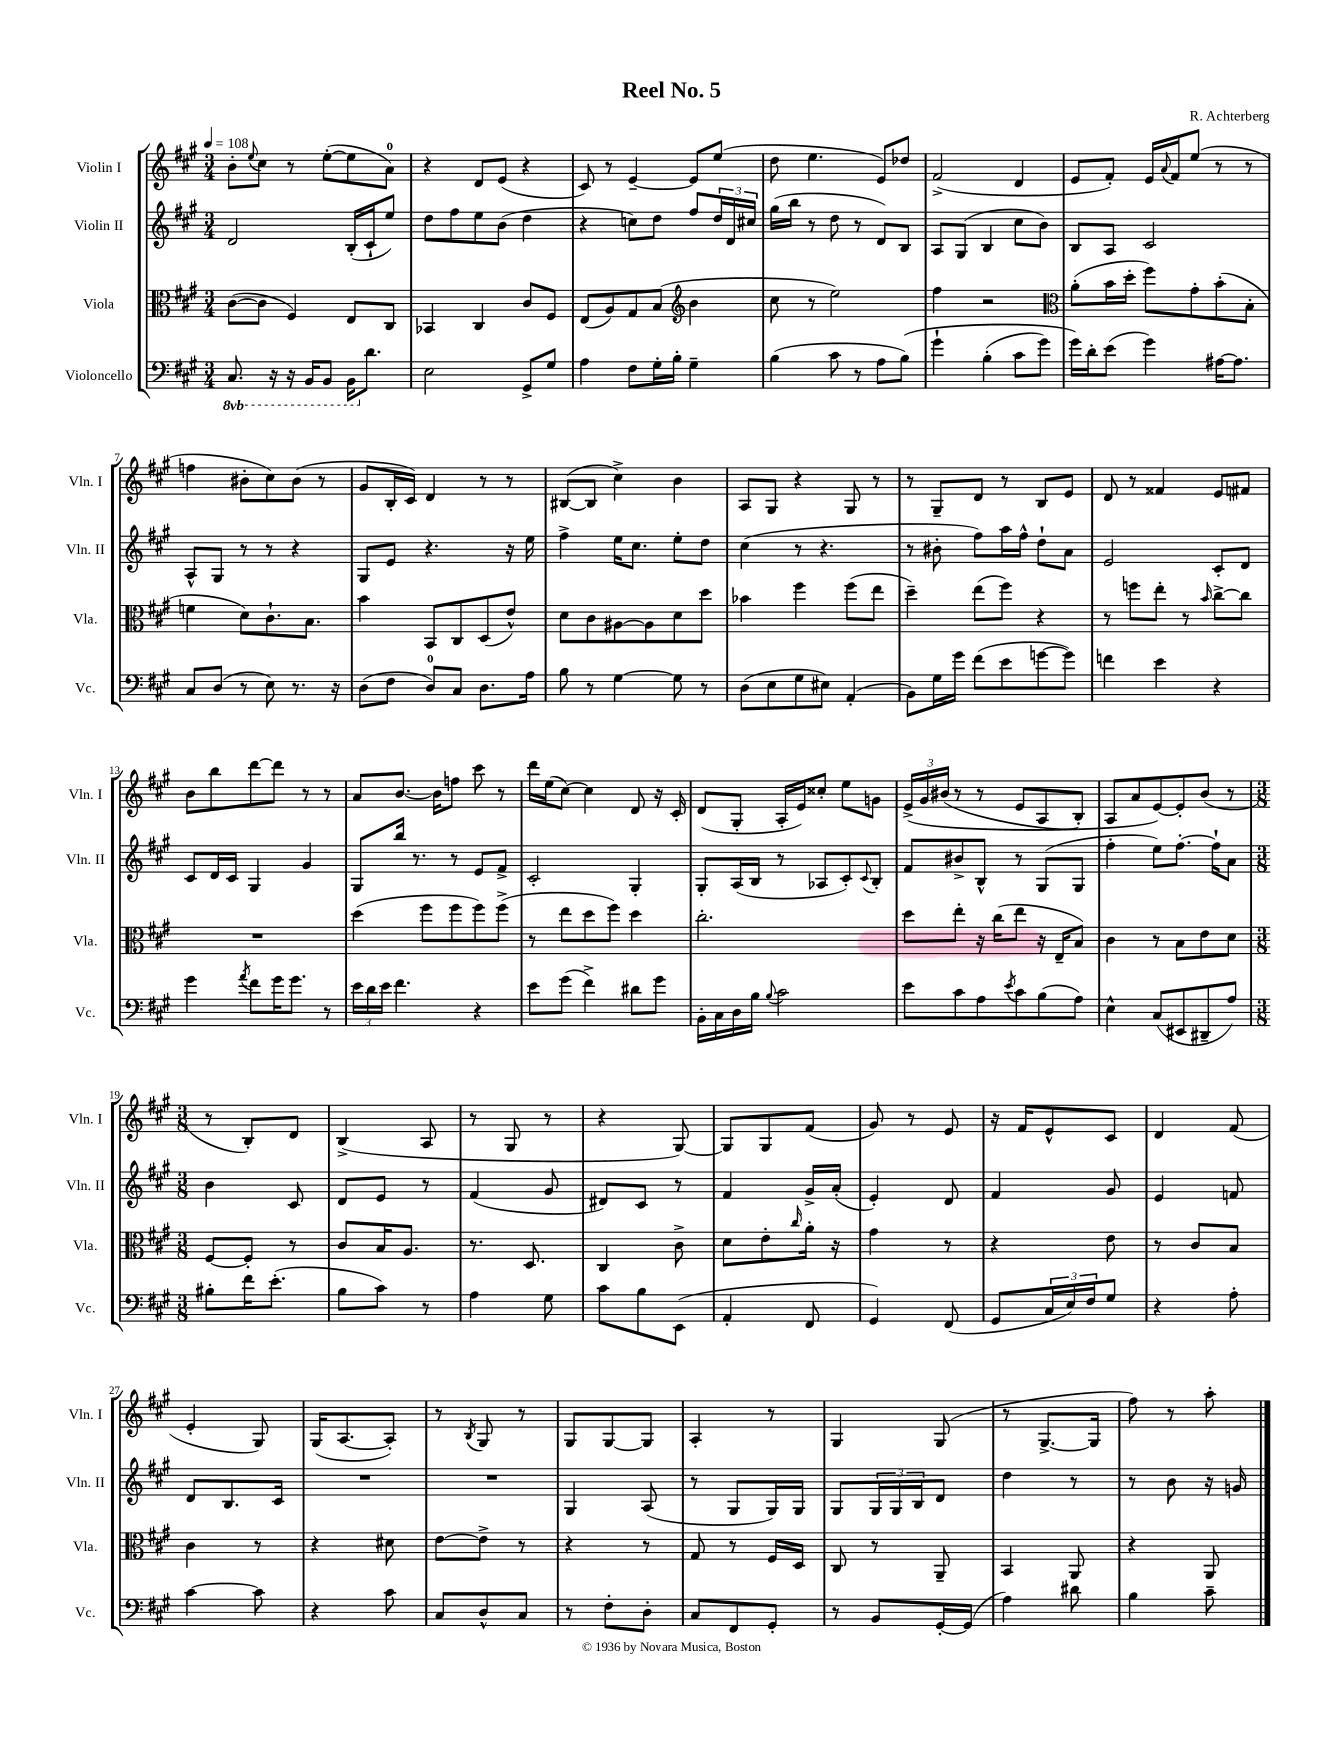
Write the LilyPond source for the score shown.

\header { title = "Reel No. 5" composer = "R. Achterberg" }
<<
\new StaffGroup <<
\new Staff = "s0" \with { instrumentName = "Violin I" shortInstrumentName = "Vln. I" } {
    \clef treble \key a \major \numericTimeSignature \time 3/4 \tempo 4 = 108
    b'8-. \appoggiatura { e''8 } cis''8 r8 e''8~-.( e''8 a'8-0) |
    r4 d'8 e'8( r4 |
    cis'8) r8 e'4~-- e'8 e''8( |
    d''8 e''4. e'8) des''8 |
    fis'2->( d'4 |
    e'8 fis'8-.) e'16 \appoggiatura { a'8 } fis'16 e''8( r8 r8 |
    f''4 bis'8-. cis''8) bis'8( r8 |
    gis'8 b16-. cis'16) d'4 r8 r8 |
    bis8~( bis8 cis''4->) b'4 |
    a8 gis8 r4 gis8 r8 |
    r8 gis8-- d'8 r8 b8 e'8 |
    d'8 r8 fisis'4 e'8 fis'8 |
    b'8 b''8 d'''8~ d'''8 r8 r8 |
    a'8 b'8.~ b'16 f''8 cis'''8 r8 |
    d'''16 e''16( cis''8~) cis''4 d'8 r16 cis'16-. |
    d'8( gis8-. a16-. e'16) cisis''8-. e''8 g'8 |
    \tuplet 3/2 { e'16->\( gis'16 bis'16( } r8 r8 e'8 a8 b8-.) |
    a8 a'8 e'8~\) e'8-. b'8( r8 |
    \numericTimeSignature \time 3/8 r8 b8-.) d'8 |
    b4->( a8 |
    r8 gis8 r8 |
    r4 gis8~) |
    gis8 gis8 fis'8( |
    gis'8) r8 e'8 |
    r16 fis'16 e'8-^ cis'8 |
    d'4 fis'8( |
    e'4-. gis8) |
    gis16( a8.~ a8-.) |
    r8 \acciaccatura { b8 } gis8 r8 |
    gis8 gis8~ gis8 |
    a4-. r8 |
    gis4 gis8( |
    r8 gis8.~-> gis16 |
    fis''8) r8 a''8-. \bar "|." |
}
\new Staff = "s1" \with { instrumentName = "Violin II" shortInstrumentName = "Vln. II" } {
    \clef treble \key a \major \numericTimeSignature \time 3/4
    d'2 b16-.( cis'16-! e''8) |
    d''8 fis''8 e''8 b'8( d''4 |
    r4 c''8) d''8 fis''8 \tuplet 3/2 { d''16 d'16 cis''16 } |
    gis''16( b''16 r8 d''8 r8 d'8) b8 |
    a8 gis8( b4 cis''8 b'8) |
    b8 a8 cis'2 |
    a8-^ gis8 r8 r8 r4 |
    gis8 e'8 r4. r16 e''16 |
    fis''4-> e''16 cis''8. e''8-. d''8 |
    cis''4( r8 r4. |
    r8 bis'8-. fis''8) a''16 fis''16-^ d''8-! a'8 |
    e'2 cis'8-. d'8 |
    cis'8 d'16 cis'16 gis4 gis'4 |
    gis8 b''16 r8. r8 e'8 fis'8-> |
    cis'2-. gis4-. |
    gis8-. a16( b16 r8 aes8 cis'8-.) \appoggiatura { cis'8 } b8-. |
    fis'8 bis'8-> b8-^ r8 gis8( gis8 |
    fis''4-. e''8) fis''8.~-. fis''16-! a'8 |
    \numericTimeSignature \time 3/8 b'4 cis'8 |
    d'8 e'8 r8 |
    fis'4( gis'8 |
    dis'8) cis'8 r8 |
    fis'4 gis'16-> a'16-.( |
    e'4-.) d'8 |
    fis'4 gis'8 |
    e'4 f'8 |
    d'8 b8. cis'16 |
    R4. |
    R4. |
    gis4 a8( |
    r8 gis8 gis16) gis16 |
    gis8 \tuplet 3/2 { gis16 gis16 b16 } d'8 |
    d''4 r8 |
    r8 b'8 r16 g'16 \bar "|." |
}
\new Staff = "s2" \with { instrumentName = "Viola" shortInstrumentName = "Vla." } {
    \clef alto \key a \major \numericTimeSignature \time 3/4
    cis'8~( cis'8 fis4) e8 cis8 |
    bes,4 cis4 cis'8 fis8 |
    e8( a8) gis8 b8( \clef treble b'4 |
    cis''8 r8 e''2) |
    fis''4 r2 |
    \clef alto a'8-.( b'16 d''16-. fis''8) gis'8-. b'8-.( b8-. |
    f'4 d'8) cis'8.-! b8. |
    b'4 b,8 cis8 d8( e'8-^) |
    d'8 cis'8 ais8~ ais8 d'8 d''8 |
    bes'4 fis''4 fis''8( e''8 |
    d''4--) e''8( fis''8) r4 |
    r8 f''8 e''8-. r8 \grace { b'16 } cis''8~-> cis''8 |
    R2. |
    d''4( fis''8 fis''8 fis''8) fis''8->( |
    r8 e''8 d''8 fis''8) d''4 |
    cis''2.-. |
    d''8 e''8-. r16 cis''16( e''8 r16 e16-- b8) |
    cis'4 r8 b8 e'8 d'8 |
    \numericTimeSignature \time 3/8 fis8~ fis8-. r8 |
    cis'8 b16 a8. |
    r8. d8. |
    cis4 cis'8-> |
    d'8 e'8-. \grace { cis''16 } a'16-. r16 |
    gis'4 r8 |
    r4 e'8 |
    r8 cis'8 b8 |
    cis'4 r8 |
    r4 dis'8 |
    e'8~ e'8-> r8 |
    r4 r8 |
    gis8 r8 fis16 d16 |
    cis8 r8 a,8-- |
    b,4 a,8 |
    r4 a,8 \bar "|." |
}
\new Staff = "s3" \with { instrumentName = "Violoncello" shortInstrumentName = "Vc." } {
    \clef bass \key a \major \numericTimeSignature \time 3/4 \set Staff.ottavationMarkups = #ottavation-simple-ordinals
    \ottava #-1 cis,8. r16 r16 b,,16 b,,8 b,,16 \ottava #0 d'8. |
    e2 gis,8-> gis8 |
    a4 fis8 gis16-. b16-. gis4-- |
    b4( cis'8 r8 a8 b8)\( |
    gis'4-! b4-.( cis'8 gis'8) |
    gis'16\) d'16-. e'8( gis'4) ais16~ ais8. |
    cis8 d8( r8 e8) r8. r16 |
    d8( fis8 d8-0) cis8 d8. a16 |
    b8 r8 gis4~ gis8 r8 |
    d8( e8 gis8 eis8) a,4-.( |
    b,8) gis16 gis'16 fis'8( e'8 g'8~ g'8) |
    f'4 e'4 r4 |
    gis'4 \acciaccatura { a'8 } fis'8 gis'16 gis'8. r8 |
    \tuplet 3/2 { e'16 d'16 e'16 } fis'4. r4 |
    e'8 gis'8( fis'4->) dis'8 gis'8 |
    b,16-. cis16 d16 b16 \appoggiatura { b8 } cis'2 |
    e'8 cis'8 a8 \acciaccatura { e'8 } cis'8 b8( a8) |
    e4-^ cis8( eis,8 dis,8-- a8) |
    \numericTimeSignature \time 3/8 bis8-. fis'16 e'8.-.( |
    b8 cis'8) r8 |
    a4 gis8 |
    cis'8 b8 e,8( |
    a,4-. fis,8 |
    gis,4) fis,8( |
    gis,8 \tuplet 3/2 { cis16 e16) fis16 } gis8 |
    r4 a8-. |
    cis'4~ cis'8 |
    r4 cis'8 |
    cis8 d8-^ cis8 |
    r8 fis8-. d8-. |
    cis8 fis,8 gis,8-. |
    r8 b,8 gis,16~-. gis,16( |
    a4) dis'8 |
    b4 cis'8-- \bar "|." |
}
>>
>>
